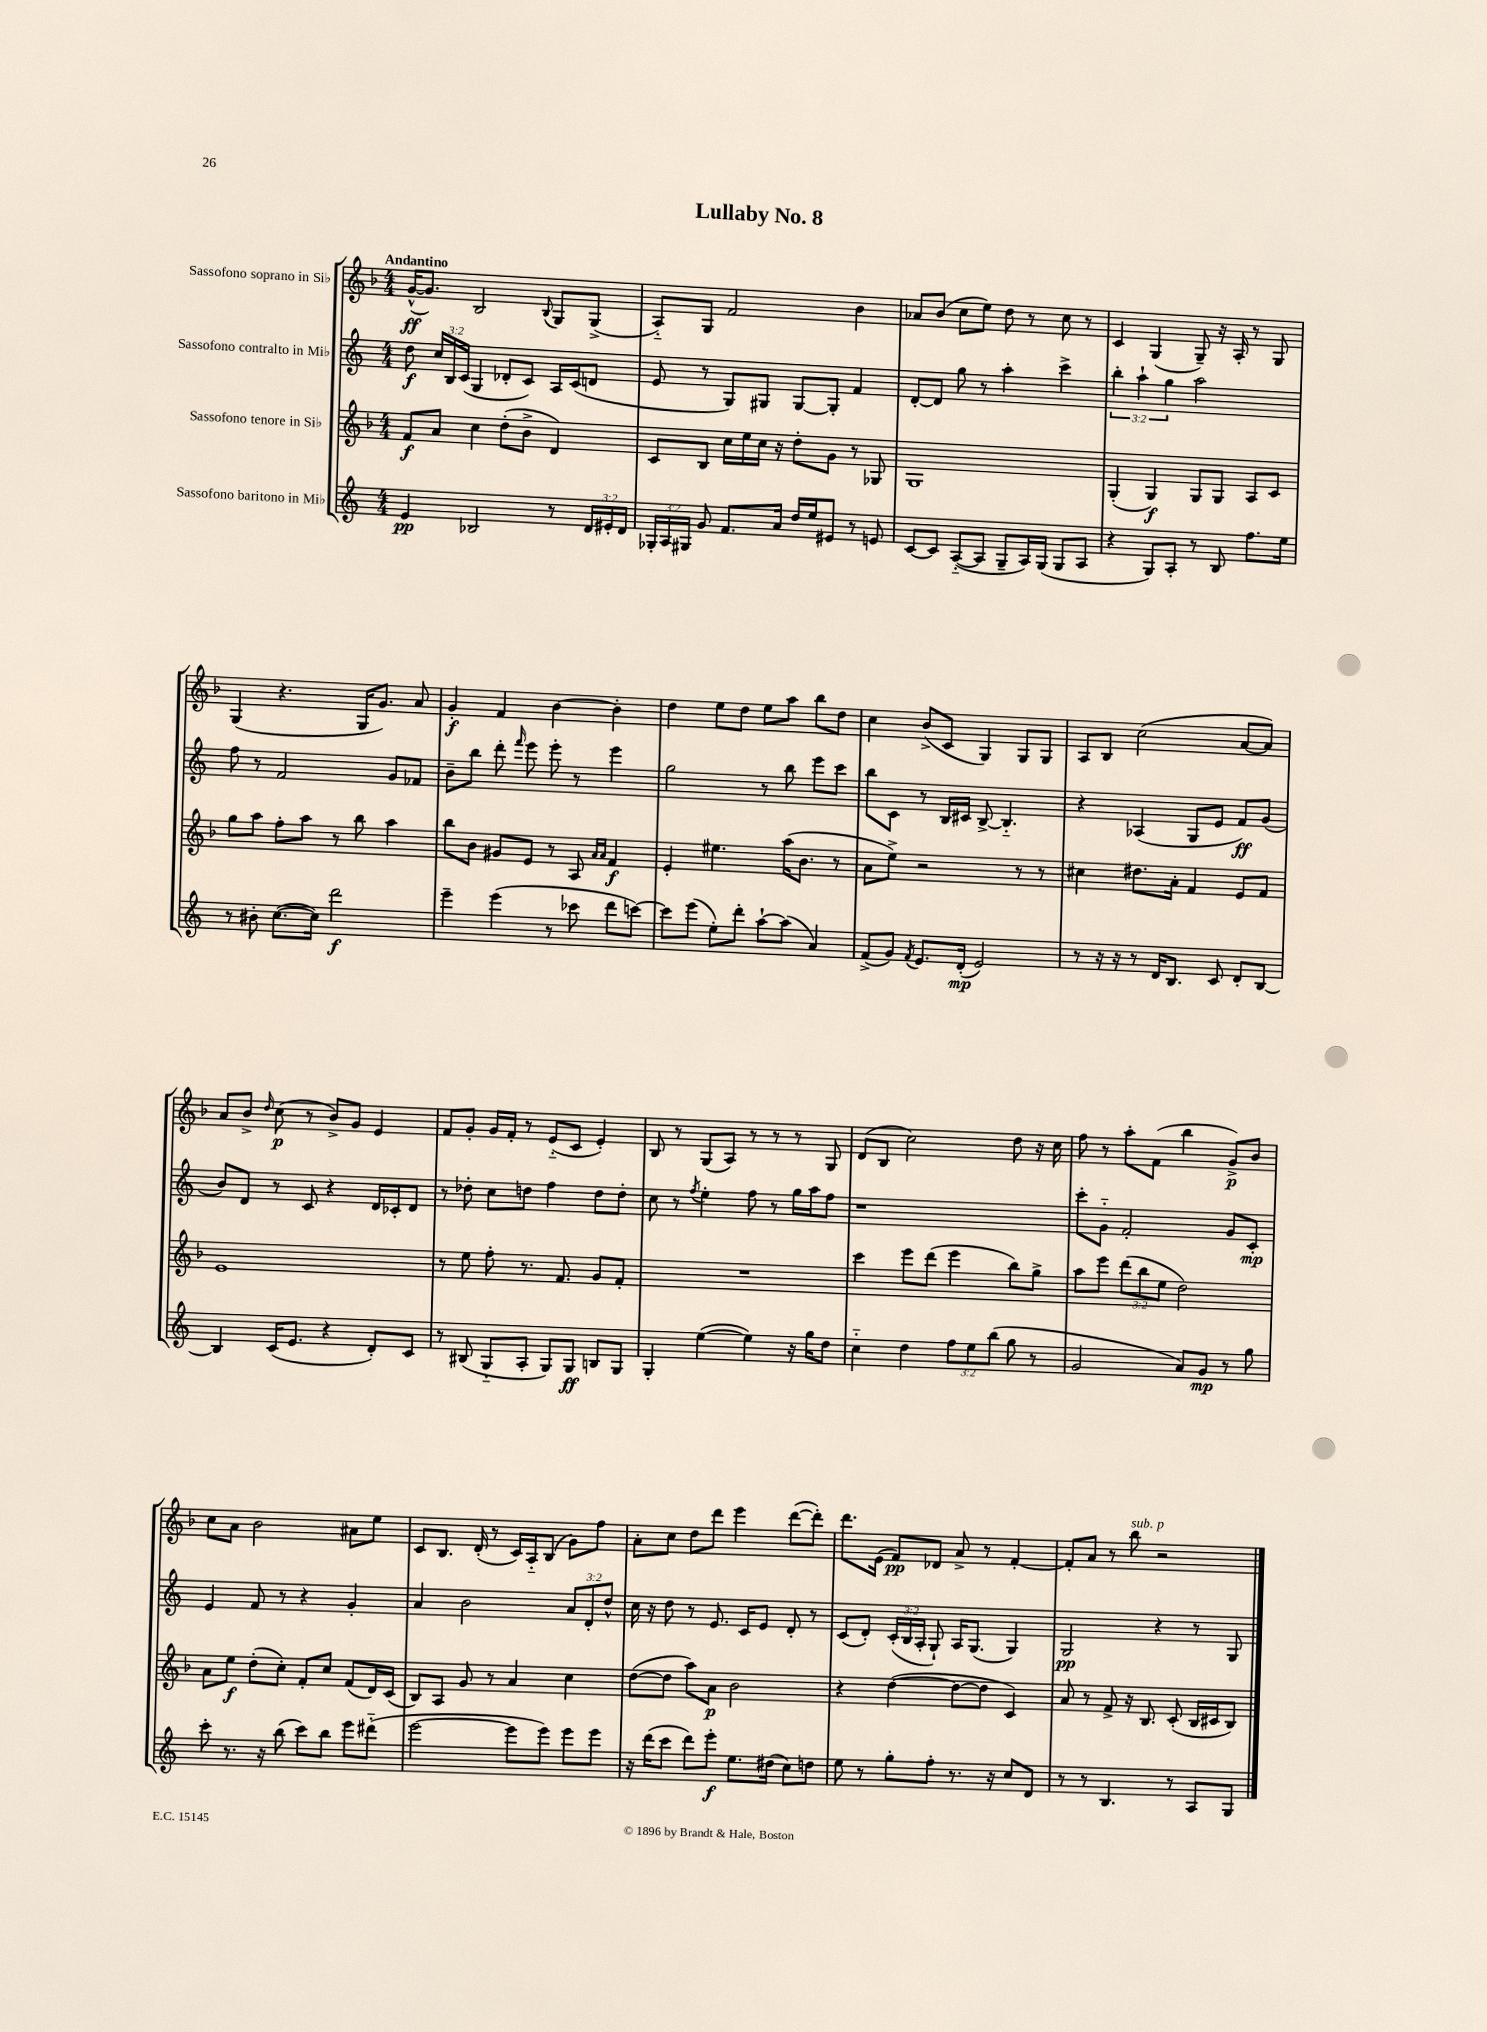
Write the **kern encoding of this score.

**kern	**kern	**kern	**kern
*staff4	*staff3	*staff2	*staff1
*clefG2	*clefG2	*clefG2	*clefG2
*k[]	*k[b-]	*k[]	*k[b-]
*M4/4	*M4/4	*M4/4	*M4/4
4e	8f	8dd	([16g^^
.	.	.	8.g])
.	8a	24cc	.
.	.	24B	.
.	.	(24c	.
2B-	4cc	4G	2B-
.	(8dd'	8d-'	.
.	8b-^	8c)	.
.	.	.	8qqB-
8r	4d)	16A	8G
.	.	(16c	.
24d	.	8d	(8G^
24e#'	.	.	.
24d	.	.	.
=	=	=	=
24G-'	8c	8e	8A'~)
24A	.	.	.
24G#	.	.	.
8g	8B-	8r	8G
8.f	16cc	8G)	2f
.	16ee	.	.
.	16cc	8G#	.
16a	16r	.	.
16dd	8dd'	[8G#	.
16ee	.	.	.
8e#	8g	8G#']	.
8r	8r	4f	4b-
8e	8G-	.	.
=	=	=	=
[8c	1G	[8d'	8a-
8c]	.	8d]	(8b-
([8A'~	.	8gg	8cc
8A]	.	8r	8ee)
8G~	.	4aa'	8dd
16A)	.	.	8r
(16G	.	.	.
8G	.	4ccc^	8cc
8A	.	.	8r
=	=	=	=
4r	(4G'	6bb'	4c
.	.	6aa`	.
8G)	4G)	.	(4G
.	.	6gg	.
8A'	.	.	.
8r	8G	2aa	8G~)
8B	8G	.	16r
.	.	.	16A'
8.ff	8A	.	8r
.	8c	.	8G
16ee	.	.	.
=	=	=	=
8r	8gg	8ff	(4G
8b#'	8aa	8r	.
([8.cc	8ff'	2f	4.r
.	8aa	.	.
16cc])	.	.	.
2ddd	8r	.	.
.	8bb-	.	16G
.	.	.	8.g)
.	4aa	8g	.
.	.	8f-	8a
=	=	=	=
4eee~	8bb-	8b~	4g'
.	8b-	8bb	.
(4eee	8g#	8ddd'	4f
.	.	16qqfff	.
.	8e	8eee	.
8r	8r	8eee'	[4b-
8ccc-	8A	8r	.
.	16qqa	.	.
.	16qqa	.	.
8ddd	4f	4eee	4b-']
[8ccc)	.	.	.
=	=	=	=
8ccc]	4e'	2gg	4dd
(8eee	.	.	.
8ee')	4.ee#	.	8ee
8ddd'	.	.	8dd
[8aa`	.	8r	8ee
(8aa]	(16aa	8bb	8aa
.	8.b-	.	.
4a)	.	8eee	8bb-
.	8r	8ccc	8dd
=	=	=	=
(8f^	8a	8bb	4cc
8g)	8ee^)	8c	.
8qf	.	.	.
8.e	2r	8r	(8b-^
.	.	16B	8c
(16d'	.	16c#	.
2e)	.	[8B^	4G)
.	.	4.B'~]	.
.	8r	.	8G
.	8r	.	8G
=	=	=	=
8r	4cc#	4r	8A
16r	.	.	8B-
16r	.	.	.
8r	8.dd#	(4A-	(2cc
16d	.	.	.
8.B	16a'	.	.
.	4f	8G	.
8c	.	8e	.
8d'	8e	8f)	[8a
[8B	8f	(8g	8a])
=	=	=	=
4B]	1e	8b)	8a
.	.	8d	8b-^
.	.	.	16qqdd
(16c	.	8r	(8cc
8.e	.	.	.
.	.	8c	8r
4r	.	4r	8b-^)
.	.	.	8g
8d')	.	16d	4e
.	.	16c-'	.
8c	.	8d	.
=	=	=	=
8r	8r	8r	8f
(8B#	8ee	8dd-'	8g'
8G'~	8ff'	8cc	16g
.	.	.	16f'
8A'	8.r	8dd	8r
8G)	.	4ff	(8e'~
.	8.f	.	.
8G	.	.	8c
8B	8g	8dd	4e')
8G	8f'	8dd'	.
=	=	=	=
4G'	1r	8cc	8B-
.	.	8r	8r
.	.	8qff	.
([4ee	.	4ee'	(8G
.	.	.	8A)
4ee])	.	8ff	8r
.	.	8r	8r
16r	.	16gg	8r
16gg	.	16aa	.
8dd	.	8ff	8G
=	=	=	=
4cc'~	4ccc	1r	(8d
.	.	.	8B-
4dd	8eee	.	2cc)
.	(8ddd	.	.
12ff	4eee	.	.
12ee	.	.	.
(12bb	.	.	.
8gg	8bb-)	.	8dd
8r	8gg^	.	16r
.	.	.	16cc
=	=	=	=
2g	8aa	8ccc'	8ff
.	8eee	8g'~	8r
.	(12ddd	2f'	8aa'
.	12bb-	.	.
.	.	.	(8f
.	12ee	.	.
8a)	2dd)	.	4bb-
8g	.	.	.
8r	.	8g	8g^)
8gg	.	8c'	8b-
=	=	=	=
8ccc'	8a	4e	8cc
8.r	8ee	.	8a
.	(8dd'	8f	2b-
16r	.	.	.
(8bb	8cc')	8r	.
8ccc)	8f'	4r	.
8bb	8cc	.	.
8eee	(8f	4g'	8a#
(8ddd#'~	16d)	.	8ee
.	(16c	.	.
=	=	=	=
[2eee	8B-)	4a	8c
.	8A	.	8.B-
.	8g	2b	.
.	.	.	(16d'
.	8r	.	8r
8eee]	4a	.	16c)
.	.	.	16A'~
8eee)	.	.	(8B-
8eee	4cc	12a	8g)
.	.	12d'	.
8eee	.	.	8ff
.	.	12dd^^	.
=	=	=	=
16r	([8dd	16cc	8a'
(16ddd	.	16r	.
8ccc	8dd]	8dd	8cc
8ddd)	8aa)	8r	8dd
8eee'	8a	8.e	8ddd
8.ee	2b-	.	4eee
.	.	16c	.
.	.	8e	.
(16dd#	.	.	.
8cc)	.	8d'	([8ddd
8dd	.	8r	8ddd'])
=	=	=	=
8ee	4r	(8c	8.ddd
8r	.	8d')	.
.	.	.	(16e
8gg'	([4dd	(24c'	8f)
.	.	24B	.
.	.	24A'	.
8ff'	.	8G`)	8d-
8.r	8dd_	16A	8a^
.	.	(8.G	.
.	8dd]	.	8r
16r	.	.	.
8cc	4c)	4G)	[4f'
8d	.	.	.
=	=	=	=
8r	8a	2G	8f']
8r	8r	.	8a
4.B	8f^	.	8r
.	16r	.	8bb-
.	8.B-	.	.
.	.	4r	2r
8r	(8c'	.	.
8A	16B-	8r	.
.	16c#	.	.
8G	8B-)	8G	.
==	==	==	==
*-	*-	*-	*-
